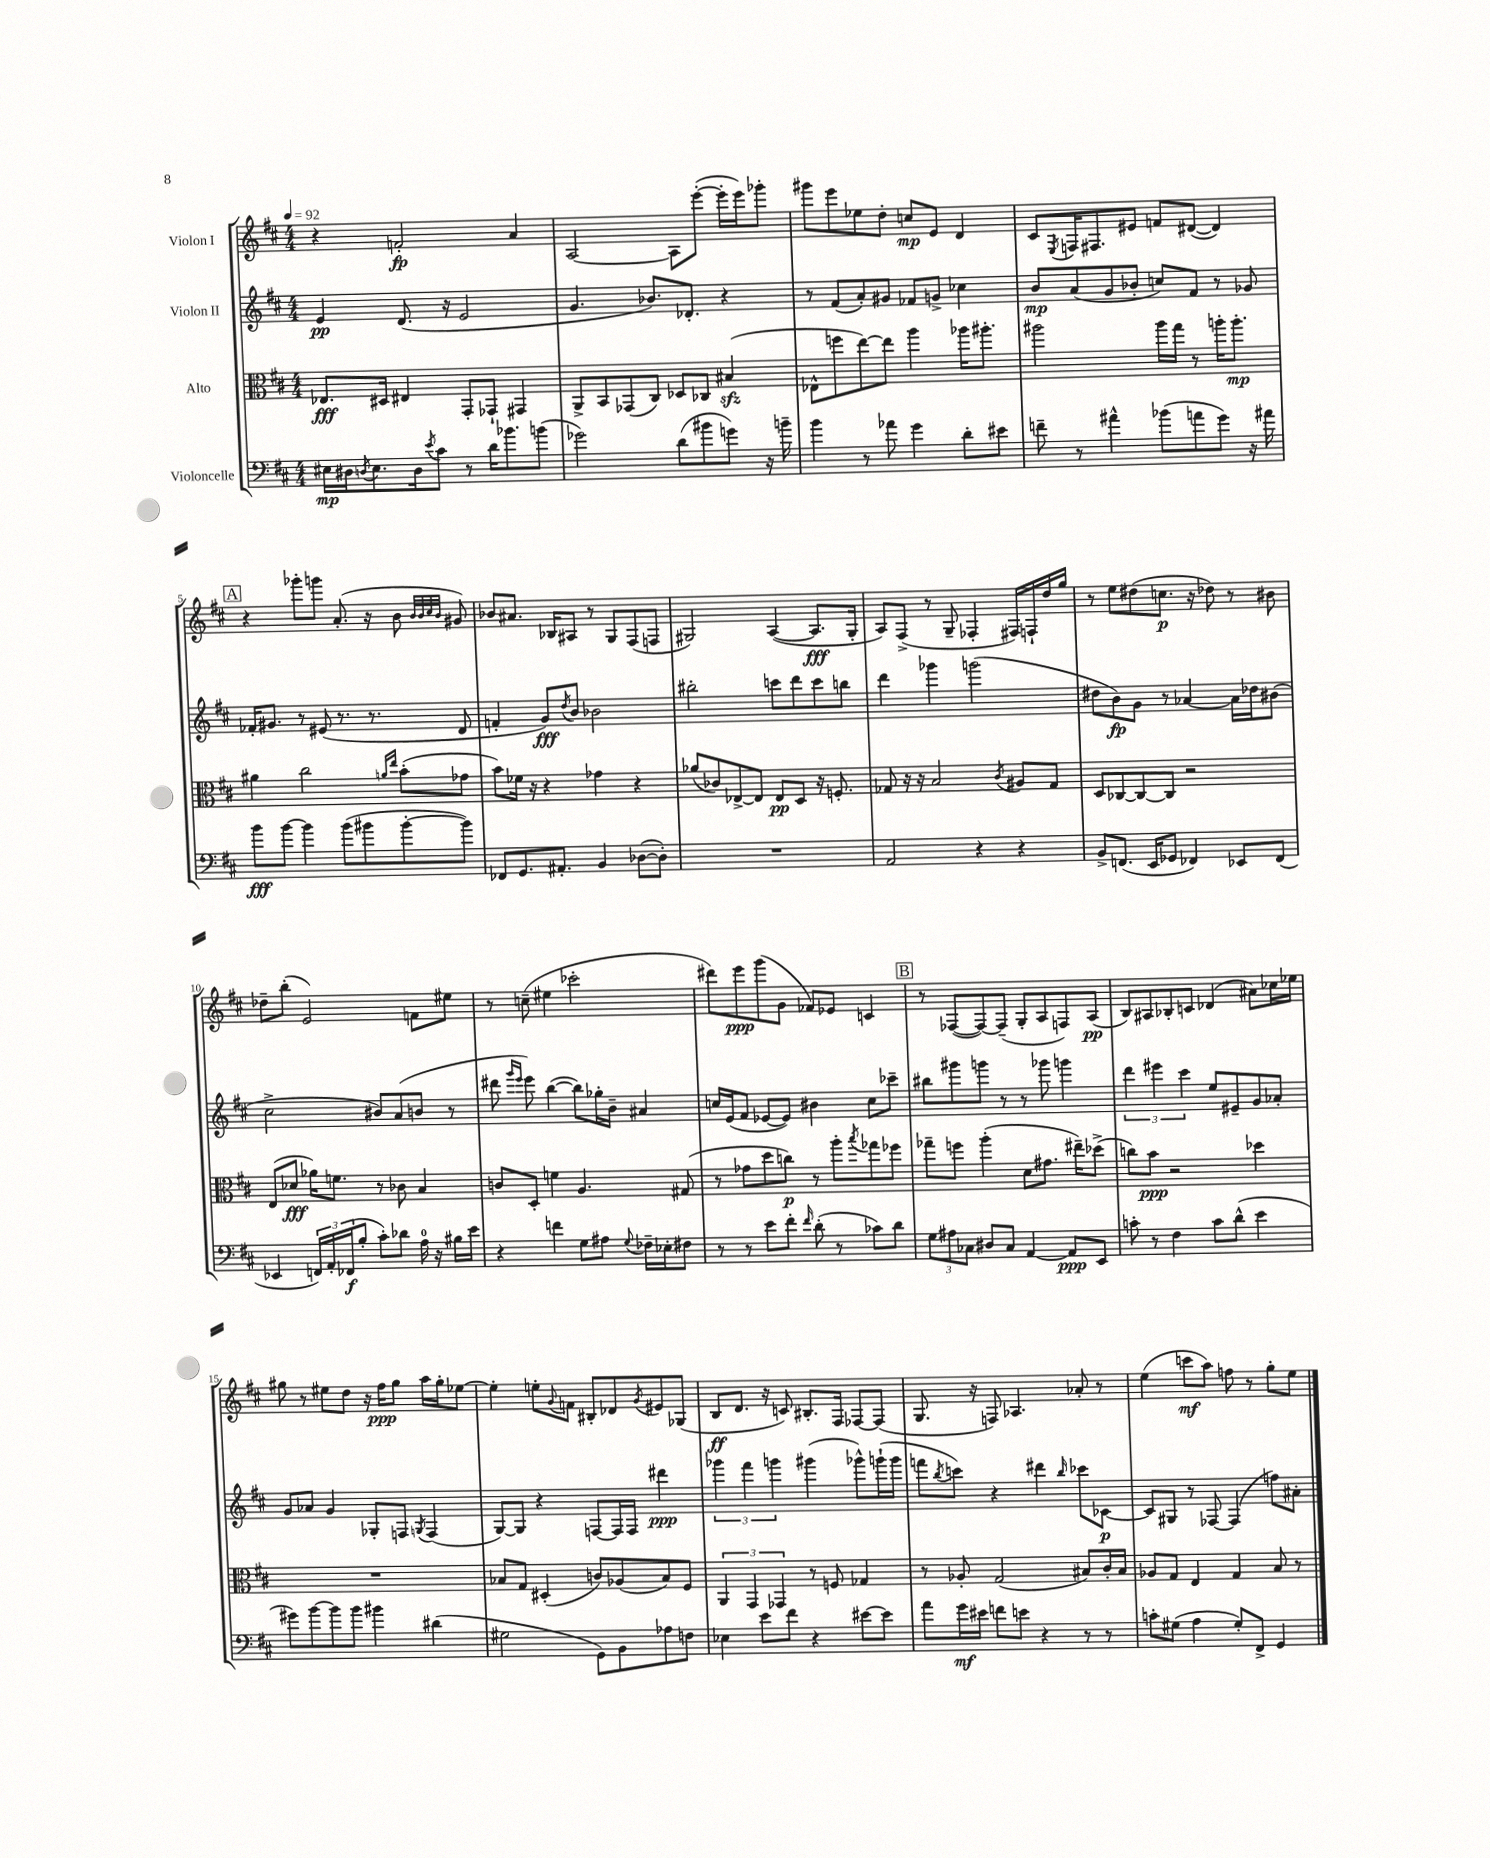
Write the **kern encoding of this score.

**kern	**kern	**kern	**kern
*staff4	*staff3	*staff2	*staff1
*clefF4	*clefC3	*clefG2	*clefG2
*k[f#c#]	*k[f#c#]	*k[f#c#]	*k[f#c#]
*M4/4	*M4/4	*M4/4	*M4/4
*MM92	*MM92	*MM92	*MM92
16E#	8.E-	4e	4r
16D#	.	.	.
8qD	.	.	.
8.E#	.	.	.
.	16D#	.	.
.	4E#	(8.d	2f'
16D	.	.	.
8qe	.	.	.
8c#	.	.	.
.	.	16r	.
8r	8GG'	2e	.
16d	8GG-`	.	.
8.b-	.	.	.
.	4GG#	.	4a
(8b	.	.	.
=	=	=	=
2g-)	8AA^	4.g	[2A
.	8BB	.	.
.	(8GG-	.	.
.	8C#)	8.b-)	.
(8d	8D-	.	8A]
.	.	8.d-'	.
8b#	8C-	.	([8eee'
8g)	(4B#	4r	16eee']
.	.	.	16eee)
16r	.	.	8ggg-'
16b~	.	.	.
=	=	=	=
4b	8E-^^	8r	8ggg#
.	8ff	(8f#	8eee
8r	[8ee)	8a')	8ee-
8a-	8ee]	8g#	8dd'
4g	4aa	8f-	8cc
.	.	8g^	8e
8d'	16aa-	4cc-	4d
.	8.aa#'	.	.
8e#	.	.	.
=	=	=	=
8f~	2aa#	8b	8c#
.	.	.	8qE
8r	.	(8a	16F
.	.	.	8.F#
4a#^^	.	8g	.
.	.	8b-'	8e#
(8b-	16aa#	8cc)	8f
.	16gg	.	.
8a	8r	8f#	([8d#
8g)	16aa'	8r	4d#])
.	8.aa'	.	.
16r	.	8g-	.
16a#	.	.	.
=	=	=	=
8b	4a#	16f-'	4r
.	.	8.g#	.
[8b	.	.	.
4b]	2cc#	8r	8ggg-'
.	.	(8e#	8ggg
(8b	.	8.r	(8.a'
8b#	.	.	.
.	.	8.r	16r
.	16qqa	.	.
.	16qqee	.	.
[8b#'	(8b'	.	8b
.	.	.	32qqb
.	.	.	32qqb
.	.	.	32qqcc#
.	.	.	32qqb
8b#])	8g-	8d	8g#)
=	=	=	=
8FF-	8b)	4f'	8b-
8.GG	16f-	.	8.a#
.	16r	.	.
.	4r	8g)	.
8.AA#'	.	.	16B-
.	.	8qdd	.
.	.	8b	8A#
4BB	4g-	2b-	8r
.	.	.	8G
([8D-	4r	.	(8F#
8D-'])	.	.	8F
=	=	=	=
1r	(8a-	2bb#'	2G#)
.	8c-)	.	.
.	[8E-^	.	.
.	8E-]	.	.
.	8E-	8ccc	([4A
.	8D	8ddd	.
.	16r	8ccc	8.A]
.	8.F'	.	.
.	.	8bb	.
.	.	.	16G#'
=	=	=	=
2AA	8G-	4ddd	8A)
.	16r	.	(8F#^
.	16r	.	.
.	2B	4ggg-	8r
.	.	.	8G~
4r	.	(2ggg	4F-'
.	8qc#	.	.
4r	8A#	.	16F#)
.	.	.	16F`
.	8G-	.	16dd
.	.	.	16gg
=	=	=	=
8BB^	8D	8dd#	8r
(8.FF	[8C-	8b)	8ee
.	8C-_	8g	(8dd#
16EE	.	.	.
8GG-	8C-]	8r	8.cc
4FF-)	2r	[4a-	.
.	.	.	16r
.	.	.	8dd-)
8EE-	.	16a-]	8r
.	.	16dd-	.
(8FF-	.	(8b#	8b#
=	=	=	=
4EE-	(8E	2cc#^	8dd-~
.	8d-	.	(8bb'
24FF)	16a-)	.	2e)
24AA'	.	.	.
.	8.f	.	.
(24FF-	.	.	.
8B'	.	.	.
8c#')	8r	8b#)	.
8d-	8c-	(8a	.
16A	4B	8b	8f
16r	.	.	.
16B#	.	8r	8ee#
16e	.	.	.
=	=	=	=
4r	8c	8ddd#	8r
.	.	16qqggg	.
.	.	16qqeee	.
.	8D'	8eee)	(8cc~
4f	4f	([4bb	4ee#
8G	4.A	8bb])	2ccc-'
8A#	.	16gg-'	.
.	.	16b~	.
8qqG	.	.	.
16F-~	.	4a#	.
16E-'	.	.	.
8F#	(8G#	.	.
=	=	=	=
8r	8r	16cc	8ddd#)
.	.	(16e	.
8r	8g-	8f#	8eee
8e	8dd	[8e-	(8ggg
8f#'	8cc)	8e-])	8g
16qqf#	.	.	.
(8d'	8r	4b#	8f-)
8r	8aa'	.	8e-
.	8qbb	.	.
8c-)	8gg-	8cc	4c
8d	8ff-	8ccc-~	.
=	=	=	=
12G	8gg-~	8bb#	8r
12A#	.	.	.
.	8ff	8ggg#	([8F-
12C-	.	.	.
8D#	(4aa'	8ggg	8F-_)
8C-	.	8r	(8F-~]
[4AA	8d	8r	8G'
.	8.g#	8ggg-	8A
8AA]	.	4ggg	8F)
.	16ee#~)	.	.
8EE	(8dd-^	.	(8A
=	=	=	=
8c'	8cc)	6ddd	8B)
8r	8b	.	8A#
.	.	6eee#	.
4F#	2r	.	8B-'
.	.	6ccc#	.
.	.	.	8c
8c	.	8ee	(4d-
(8d^^	.	8e#~	.
4e	4dd-	8g	8a#)
.	.	8a-'	16cc-
.	.	.	16ee-
=	=	=	=
8g#)	1r	8g	8gg#
[8b	.	8a-	8r
8b]	.	4g	8ee#
8b	.	.	8dd
4b#	.	8G-'	16r
.	.	.	16ff#
.	.	8F	8gg#
.	.	8qG	.
(4d#	.	(4F	16aa
.	.	.	16gg#'
.	.	.	[8ee-
=	=	=	=
2G#	8B-	[8G)	4ee-']
.	8G	8G]	.
.	(4D#'	4r	8ee'
.	.	.	8qqg
.	.	.	8f
8GG)	8c)	[8F	8B#'
8BB	(8A-	16F]	8d-
.	.	16F	.
.	.	.	8qg
8A-	8B-)	4ddd#	8e#
8F	8F#	.	(8G-
=	=	=	=
4E-	6AA	6ggg-	8B
.	.	.	8.d
.	6GG	6fff#	.
8e	.	.	.
.	.	.	16r
.	6GG-	6ggg	.
8f#	.	.	8c)
4r	8r	(4ggg#	8.B#'
.	8F	.	.
.	.	.	16F#
[8e#	4G-	8ggg-^^)	[8F-
8e#]	.	(16ggg`	(8F-]
.	.	16ggg	.
=	=	=	=
8a	8r	8fff	8.G
.	.	8qbb	.
16g	8A-'	8ccc)	.
16e#	.	.	16r
8f	(2G	4r	8F)
8e	.	.	4.A-
4r	.	4ddd#	.
.	.	16qqbb	.
8r	8B#)	8ccc-	8a-'
8r	16c#'	[8c-	8r
.	16B#	.	.
=	=	=	=
8c'	8A-	8c-]	(4ee
(8G#	8G	8G#	.
4A	4E	8r	8ccc
.	.	[8F-	8aa)
8G#')	4G	(4F-]	8ff
8FF#^	.	.	8r
4GG	8B	8ff)	8gg'
.	8r	8a#'	8ee
==	==	==	==
*-	*-	*-	*-
